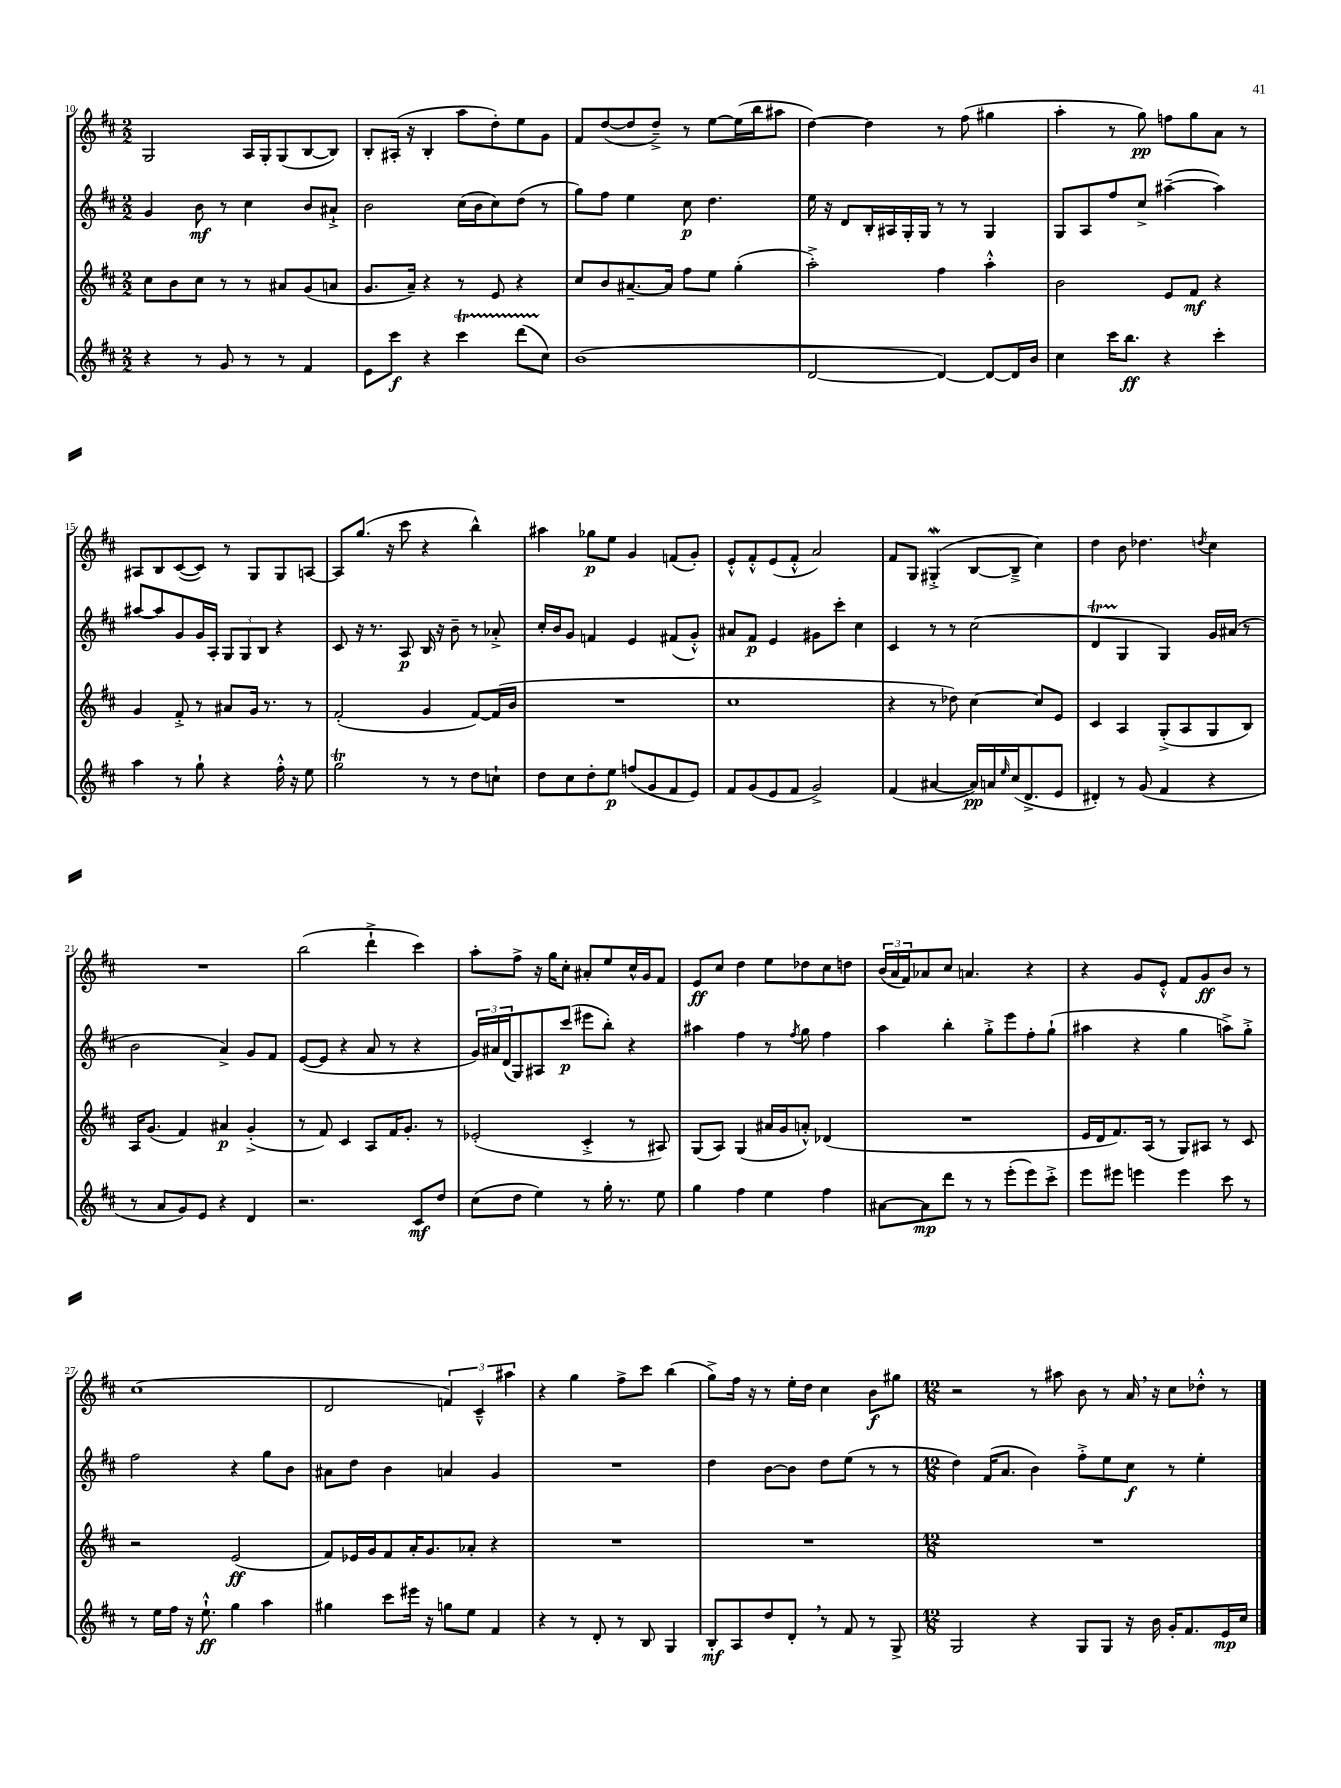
<<
\new StaffGroup <<
\new Staff = "s0" {
    \clef treble \key d \major \numericTimeSignature \time 2/2
    g2 a16 g16-. g8( b8~ b8) |
    b8-. ais16-.( r16 b4-. a''8 d''8-.) e''8 g'8 |
    fis'8 d''8~( d''8 d''8--->) r8 e''8~ e''16( b''16 ais''8 |
    d''4~) d''4 r8 fis''8( gis''4 |
    a''4-. r8 g''8\pp) f''8 g''8 a'8 r8 |
    ais8 b8 cis'8~( cis'8) r8 g8 g8 a8~ |
    a8 g''8.( r16 cis'''8 r4 b''4-^) |
    ais''4 ges''8\p e''8 g'4 f'8( g'8-.) |
    e'8-.-^ fis'8-.-^ e'8( fis'8-.-^ a'2) |
    fis'8 g8 gis4-.->\mordent( b8~ b8---> cis''4) |
    d''4 b'8 des''4. \acciaccatura { d''8 } cis''4 |
    R1 |
    b''2( d'''4-!-> cis'''4) |
    a''8-. fis''8-> r16 g''16 cis''8-. ais'8-. e''8 cis''16-^ g'16 fis'8 |
    e'8\ff cis''8 d''4 e''8 des''8 cis''8 d''8 |
    \tuplet 3/2 { b'16( a'16 fis'16) } aes'8 cis''8 a'4. r4 |
    r4 g'8 e'8-.-^ fis'8 g'8\ff b'8 r8 |
    cis''1( |
    d'2 \tuplet 3/2 { f'4) cis'4---^ ais''4 } |
    r4 g''4 fis''8-> cis'''8 b''4( |
    g''8->) fis''16 r16 r8 e''16-. d''16 cis''4 b'8\f gis''8 |
    \numericTimeSignature \time 12/8 r2 r8 ais''8 b'8 r8 a'16 \breathe r16 cis''8 des''8-.-^ r8 \bar "|." |
}
\new Staff = "s1" {
    \clef treble \key d \major \numericTimeSignature \time 2/2
    g'4 b'8\mf r8 cis''4 b'8 ais'8-!-> |
    b'2 cis''16( b'16 cis''8) d''8( r8 |
    g''8) fis''8 e''4 cis''8\p d''4. |
    e''16 r16 d'8 b16-. ais16 g16-. g16 r8 r8 g4 |
    g8 a8 fis''8 cis''8-> ais''4~--( ais''4) |
    ais''8~ ais''8 g'8 g'16 a16-. \tuplet 3/2 { g8 g8 b8 } r4 |
    cis'8 r16 r8. a8\p b16 r16 b'8-- r8 aes'8-.-> |
    cis''16-. b'16 g'8 f'4 e'4 fis'8( g'8-.-^) |
    ais'8 fis'8\p e'4 gis'8 cis'''8-. cis''4 |
    cis'4 r8 r8 cis''2( |
    d'4\startTrillSpan g4\stopTrillSpan g4) g'16 ais'16( r8 |
    b'2 a'4->) g'8 fis'8 |
    e'8~( e'8 r4 a'8 r8 r4 |
    \tuplet 3/2 { g'16) ais'16 d'16( } g8) ais8 cis'''8\p( eis'''8 b''8-.) r4 |
    ais''4 fis''4 r8 \acciaccatura { fis''8 } g''8 fis''4 |
    a''4 b''4-. g''8-.-> e'''8 fis''8-. g''8-!( |
    ais''4 r4 g''4 a''8->) g''8-.-> |
    fis''2 r4 g''8 b'8 |
    ais'8 d''8 b'4 a'4 g'4 |
    R1 |
    d''4 b'8~ b'8 d''8 e''8( r8 r8 |
    \numericTimeSignature \time 12/8 d''4) fis'16( a'8. b'4) fis''8-.-> e''8 cis''8\f r8 e''4-. \bar "|." |
}
\new Staff = "s2" {
    \clef treble \key d \major \numericTimeSignature \time 2/2
    cis''8 b'8 cis''8 r8 r8 ais'8 g'8( a'8 |
    g'8. a'16--) r4 r8 e'8 r4 |
    cis''8 b'8 ais'8.~-- ais'16 fis''8 e''8 g''4-.( |
    a''2-.->) fis''4 a''4-.-^ |
    b'2 e'8 fis'8\mf r4 |
    g'4 fis'8-.-> r8 ais'8 g'16 r8. r8 |
    fis'2-.( g'4 fis'8~) fis'16( b'16 |
    R1 |
    cis''1 |
    r4 r8 des''8) cis''4~ cis''8 e'8 |
    cis'4 a4 g8-.->( a8 g8 b8) |
    a16 g'8.( fis'4) ais'4\p g'4-.->( |
    r8 fis'8) cis'4 a8 fis'16 g'8.-. r8 |
    ees'2-.( cis'4-.-> r8 ais8) |
    g8( a8) g4( ais'16 g'16 a'8-.-^) des'4( |
    R1 |
    e'16 d'16 fis'8.) a16( r8 g8) ais8 r8 cis'8 |
    r2 e'2\ff( |
    fis'8) ees'16 g'16 fis'8 a'16-. g'8. aes'8-. r4 |
    R1 |
    R1 |
    \numericTimeSignature \time 12/8 R1. \bar "|." |
}
\new Staff = "s3" {
    \clef treble \key d \major \numericTimeSignature \time 2/2
    r4 r8 g'8 r8 r8 fis'4 |
    e'8 cis'''8\f r4 cis'''4\startTrillSpan d'''8( cis''8\stopTrillSpan) |
    b'1( |
    d'2~ d'4~) d'8~ d'16 b'16 |
    cis''4 cis'''16 b''8.\ff r4 cis'''4-. |
    a''4 r8 g''8-! r4 fis''16-.-^ r16 e''8 |
    g''2\trill r8 r8 d''8 c''8-! |
    d''8 cis''8 d''8-. e''8\p f''8( g'8 fis'8 e'8) |
    fis'8 g'8( e'8 fis'8 g'2->) |
    fis'4( ais'4~ ais'16\pp) a'16 \grace { e''16 } cis''16( d'8.-> e'8 |
    dis'4-.) r8 g'8( fis'4 r4 |
    r8 a'8 g'8) e'8 r4 d'4 |
    r2. cis'8\mf d''8 |
    cis''8( d''8 e''4) r8 g''16-. r8. e''8 |
    g''4 fis''4 e''4 fis''4 |
    ais'8~ ais'8\mp d'''8 r8 r8 e'''8-.( e'''8) cis'''8-.-> |
    e'''8 eis'''8 e'''4 e'''4 cis'''8 r8 |
    r8 e''16 fis''16 r16 e''8.-!-^\ff g''4 a''4 |
    gis''4 cis'''8 eis'''16 r16 g''8 e''8 fis'4 |
    r4 r8 d'8-. r8 b8 g4 |
    b8-.\mf a8 d''8 d'8-. \breathe r8 fis'8 r8 g8-> |
    \numericTimeSignature \time 12/8 g2 r4 g8 g8 r16 b'16 g'16-. fis'8. e'16\mp cis''16 \bar "|." |
}
>>
>>
\layout { \context { \Score currentBarNumber = #10 } }
